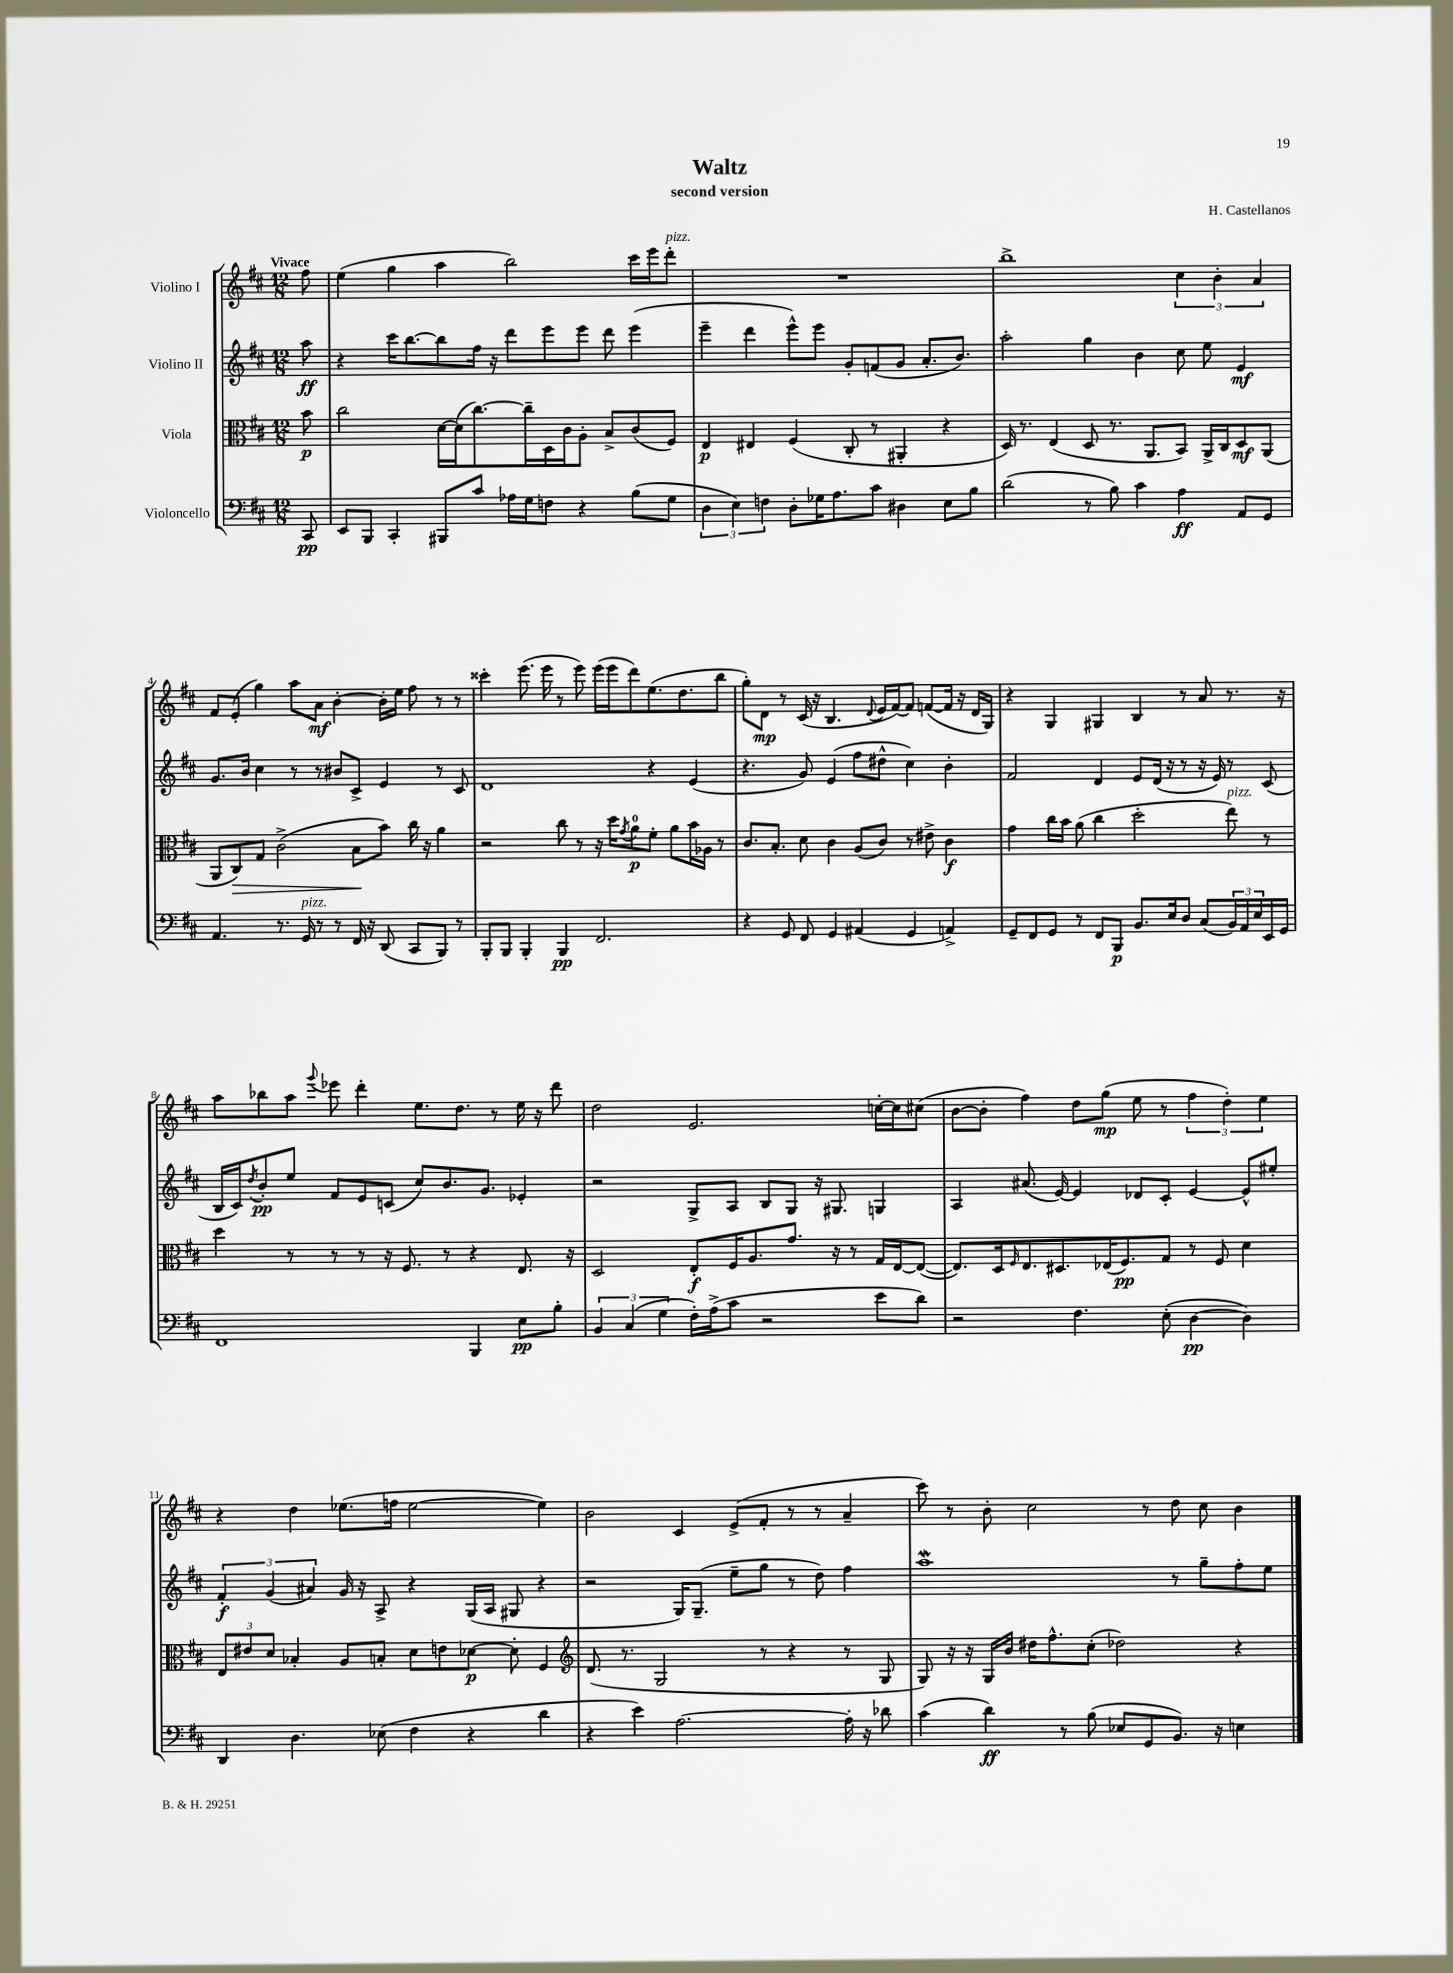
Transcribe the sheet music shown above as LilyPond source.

\header { title = "Waltz" composer = "H. Castellanos" subtitle = "second version" }
<<
\new StaffGroup <<
\new Staff = "s0" \with { instrumentName = "Violino I" } {
    \clef treble \key d \major \numericTimeSignature \time 12/8 \partial 8 \tempo "Vivace"
    fis''8 |
    e''4( g''4 a''4 b''2) cis'''16 e'''16 d'''8-.^\markup { \italic "pizz." } |
    R1. |
    b''1-> \tuplet 3/2 { cis''4 b'4-. a'4 } |
    fis'8 e'8-.( g''4) a''8 a'8\mf b'4~-. b'16-. e''16 fis''8 r8 r8 |
    cisis'''4-. e'''8.( e'''16 r8 e'''8) e'''16( e'''16 d'''8) e''8.( d''8. b''8 |
    g''8-.) d'8\mp r8 cis'16( r16 b4. \appoggiatura { d'8 } e'16 fis'16~) fis'8 f'8~( f'16 r16 d'16 g16) |
    r4 g4 gis4 b4 r8 a'8 r8. r16 |
    a''8 bes''8 a''8 \appoggiatura { g'''8 } ees'''8 d'''4-. e''8. d''8. r8 e''16 r16 d'''8 |
    d''2 e'2. c''16~-. c''16 cis''8( |
    b'8~ b'8-. fis''4) d''8 g''8\mp( e''8 r8 \tuplet 3/2 { fis''4 d''4-.) e''4 } |
    r4 d''4 ees''8.( f''16 ees''2~ ees''4) |
    b'2 cis'4 e'8->( fis'8-. r8 r8 a'4-- |
    cis'''8) r8 b'8-. cis''2 r8 d''8 cis''8 b'4 \bar "|." |
}
\new Staff = "s1" \with { instrumentName = "Violino II" } {
    \clef treble \key d \major \numericTimeSignature \time 12/8 \partial 8
    a''8\ff |
    r4 cis'''16 b''8.~ b''8 fis''16 r16 d'''8 e'''8 e'''8 d'''8 e'''4( |
    e'''4-- d'''4 e'''8-^) e'''8 g'8-. f'8( g'8 a'8.-. b'8.) |
    a''2-. g''4 b'4 cis''8 e''8 e'4\mf |
    g'8. b'16 cis''4 r8 r8 bis'8 cis'8-> e'4 r8 cis'8 |
    d'1 r4 e'4( |
    r4. g'8) e'4( fis''8 dis''8-^ cis''4) b'4-. |
    fis'2 d'4 e'8 d'16( r16 r8 r16 e'16) r8 cis'8( |
    b16 cis'16) \acciaccatura { d''8 } b'8-.\pp e''8 fis'8 e'8 c'8( cis''8) b'8. g'8. ees'4-. |
    r2 g8-> a8 b8 g8 r16 gis8. g4 |
    a4 ais'8.( e'16~) e'4 des'8 cis'8-. e'4~ e'8-^ eis''8-. |
    \tuplet 3/2 { fis'4-.\f g'4( ais'4) } g'16 r16 a8-> r4 g16( a16 gis8 r4 |
    r2 g16) g8.--( e''8-- g''8 r8 d''8) fis''4 |
    a''1\mordent r8 g''8-- fis''8-. e''8 \bar "|." |
}
\new Staff = "s2" \with { instrumentName = "Viola" } {
    \clef alto \key d \major \numericTimeSignature \time 12/8 \partial 8
    b'8\p |
    cis''2 d'16~ d'16( cis''8.~) cis''16-- d16 cis'16 a8-. b8-> cis'8( fis8) |
    e4\p eis4 fis4( cis8-. r8 ais,4-. r4 |
    d16) r8. e4( d8 r8. a,8. b,8) a,16-> cis16 d8\mf a,8( |
    a,8 cis8\>) g8 cis'2->( b8\! b'8) cis''16 r16 a'4 |
    r2 cis''8 r8 r16 d''16 \acciaccatura { g'8 } a'8-0\p fis'8-. a'8 b'16 aes16 r8 |
    cis'8. b8.-. d'8 cis'4 a8( cis'8) r8 eis'8-> cis'4\f |
    g'4 cis''16 b'16 a'8( cis''4 d''2-. e''8^\markup { \italic "pizz." }) r8 |
    d''4 r8 r8 r8 r16 fis8. r8 r4 e8. r16 |
    d2 e8-.\f fis16 a8. g'8. r16 r8 g16 e16~ e8~( |
    e8.) d16 \grace { fis16 } e8. dis8. ees16( fis8.\pp) g8 r8 fis8 d'4 |
    \tuplet 3/2 { e8 eis'8 d'8 } bes4-. a8 b8-. d'8 e'8 des'8~\p des'8-. fis4 |
    \clef treble d'8.( r8. g2 r8 r4 r8 g8 |
    g8) r16 r16 g16 b'16 dis''16 fis''8.-^ cis''8-.( des''2) r4 \bar "|." |
}
\new Staff = "s3" \with { instrumentName = "Violoncello" } {
    \clef bass \key d \major \numericTimeSignature \time 12/8 \partial 8
    cis,8\pp |
    e,8 b,,8 cis,4-. bis,,8 cis'8 aes16 g16 f8 r4 b8( g8 |
    \tuplet 3/2 { d4 e4) f4 } d8-. ges16 a8. cis'8 dis4 e8 b8 |
    d'2( r8 b8) cis'4 a4\ff a,8 g,8 |
    a,4. r8. g,16^\markup { \italic "pizz." } r8 r8 fis,16 r16 d,8( cis,8 b,,8) r8 |
    b,,8-. b,,8 b,,4-. b,,4\pp fis,2. |
    r4 g,8 fis,8 g,4 ais,4( g,4 a,4->) |
    g,8-- fis,8 g,8 r8 fis,8 b,,8\p b,8. e16 d8 cis8( \tuplet 3/2 { b,16) a,16 e16 } e,16 g,16 |
    fis,1 b,,4 e8\pp b8-. |
    \tuplet 3/2 { b,4 cis4( g4 } fis16-.) a16->( cis'8 r2 e'8 d'8) |
    r2 fis4. e8-.( d4~\pp d4) |
    d,4 d4. ees8( fis4 r4 d'4 |
    r4 e'4) a2.~ a16-. r16 des'8 |
    cis'4( d'4\ff) r8 b8( ees8 g,8 b,8.) r16 e4 \bar "|." |
}
>>
>>
